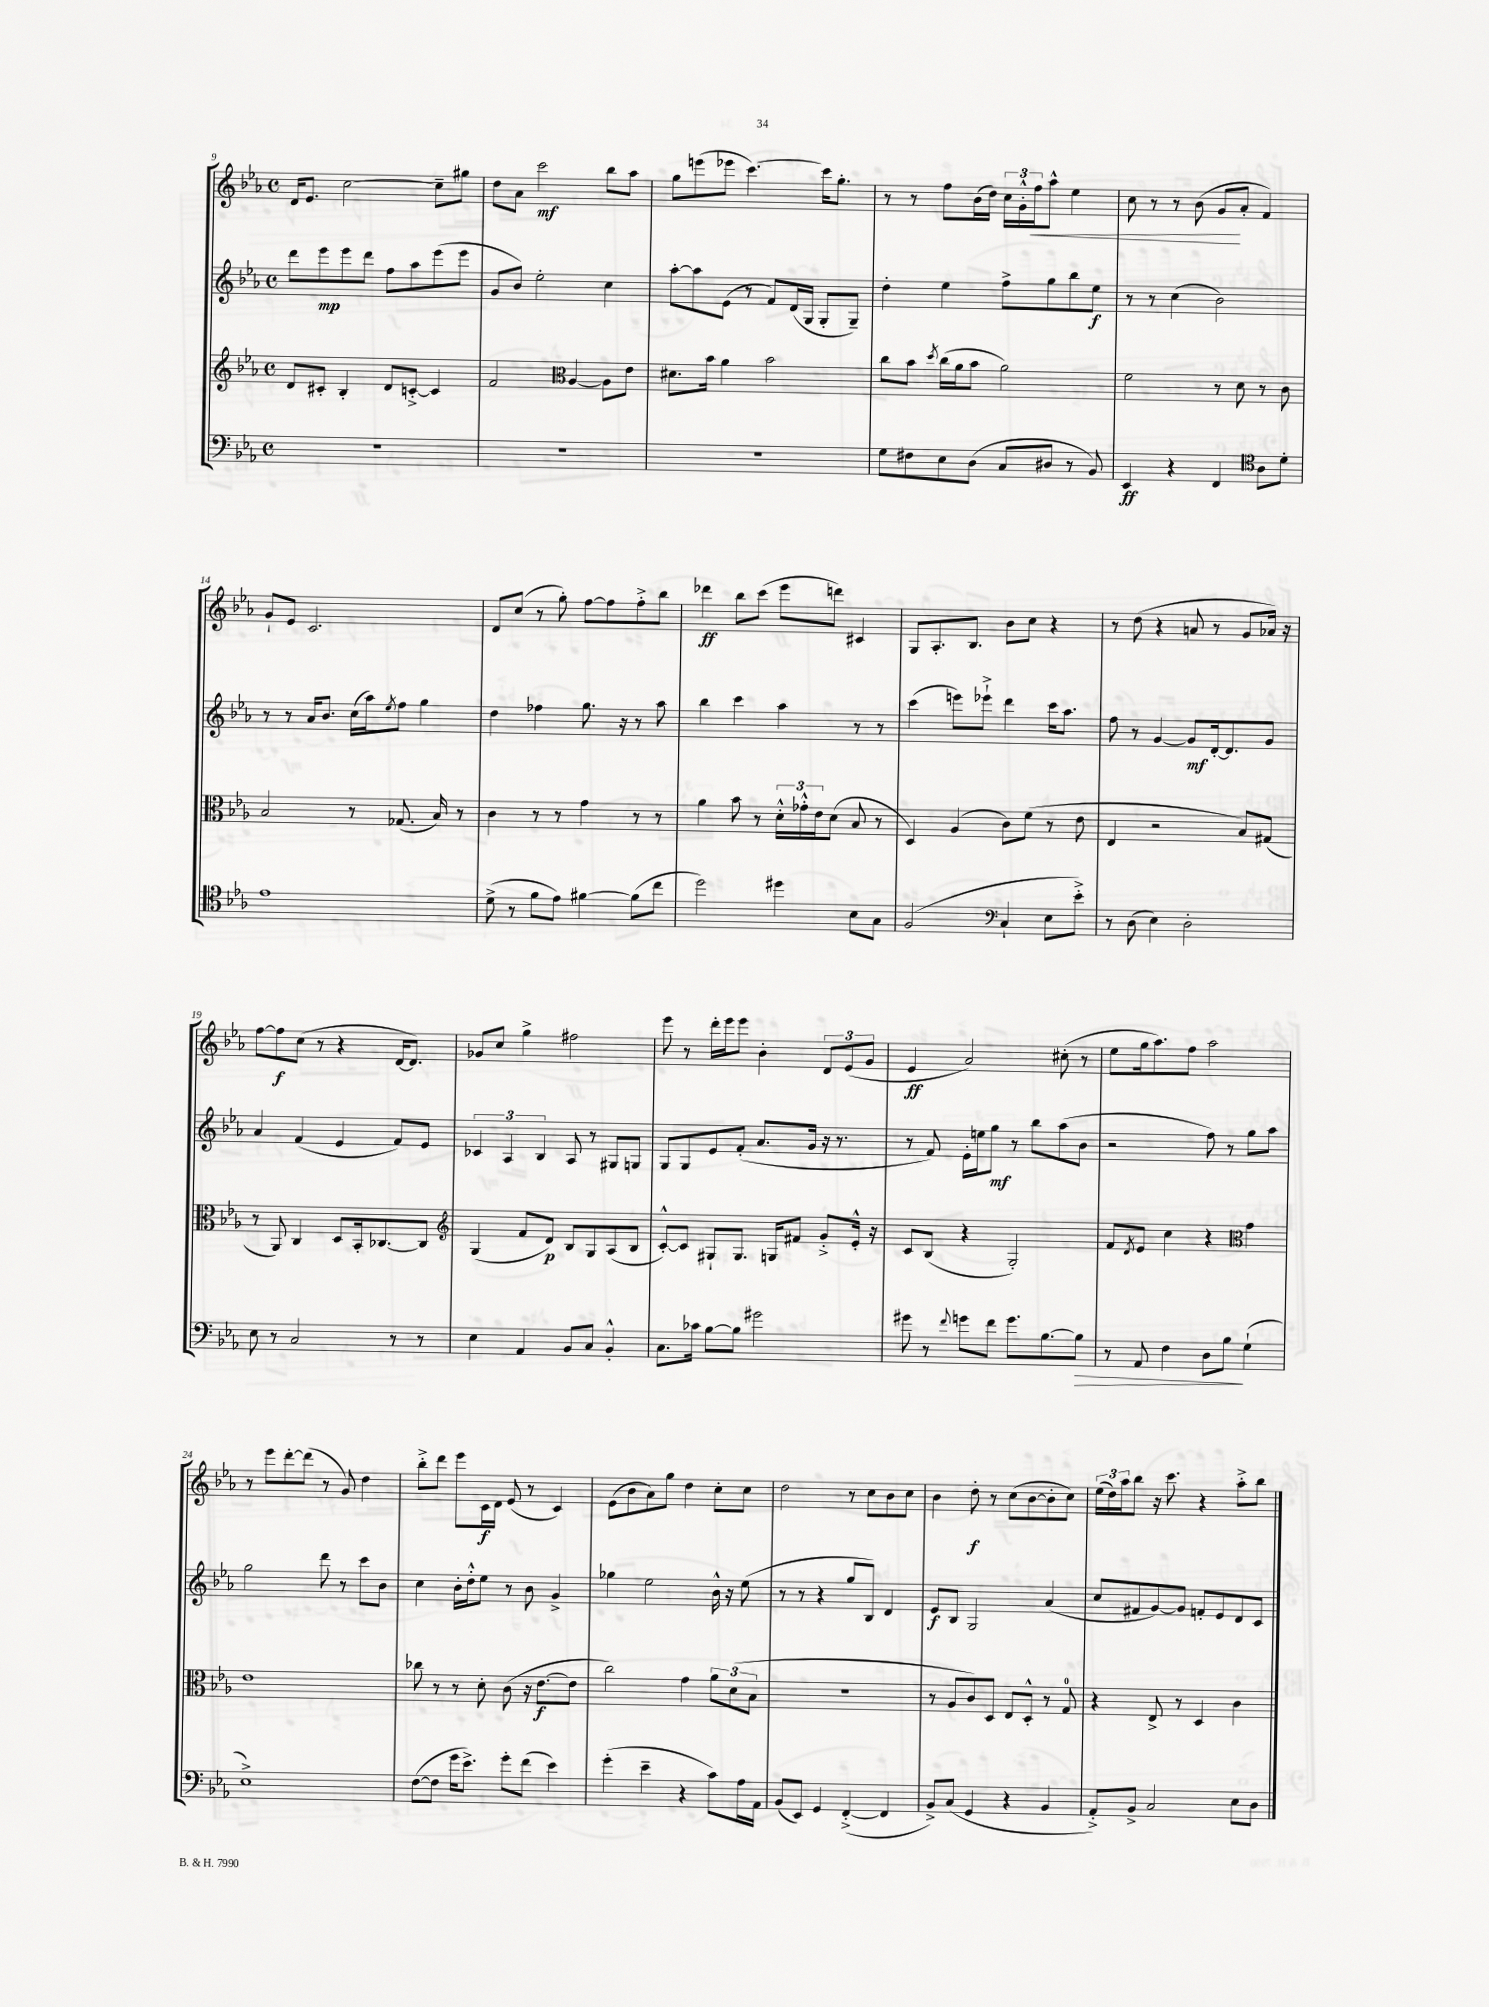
<<
\new StaffGroup <<
\new Staff = "s0" {
    \clef treble \key ees \major \defaultTimeSignature \time 4/4
    d'16 ees'8. c''2~ c''8-- gis''8 |
    d''8 aes'8 c'''2\mf bes''8 aes''8 |
    g''8 e'''8( ees'''8 c'''4.~) c'''16 g''8.-. |
    r8 r8 f''8 bes'16( d''16) \tuplet 3/2 { c''16 g'16-.-^ f''16\< } aes''8-^ ees''4 |
    c''8 r8 r8 bes'8( g'8\! aes'8-. f'4) |
    g'8-! ees'8 c'2. |
    d'8 c''8( r8 g''8-.) f''8~ f''8 f''8-.-> bes''8 |
    des'''4\ff bes''8 c'''8( ees'''8 d'''8) cis'4 |
    g8 aes8.-. bes8. bes'8 c''8 r4 |
    r8 d''8( r4 a'8 r8 g'8 aes'16) r16 |
    f''8~ f''8\f c''8( r8 r4 d'16~ d'8.) |
    ges'8 c''8 g''4-> fis''2 |
    ees'''8 r8 d'''16-. ees'''16 ees'''8 bes'4-. \tuplet 3/2 { d'8 ees'8( g'8 } |
    ees'4\ff aes'2) cis''8-.( r8 |
    ees''8 g''16 aes''8.) f''8 aes''2 |
    r8 ees'''8 d'''8~-. d'''8( r8 g'8) d''4 |
    bes''8-.-> d'''8 ees'''8 c'16\f d'16 ees'8( r8 c'4) |
    ees'8( bes'8 aes'8) g''8 d''4 c''8-. c''8 |
    d''2 r8 c''8 bes'8 c''8 |
    bes'4 d''8-.\f r8 c''8( bes'8~ bes'8-. c''8) |
    \tuplet 3/2 { ees''16( d''16) aes''16 } bes''8 r16 c'''8. r4 aes''8-.-> bes''8 \bar "|." |
}
\new Staff = "s1" {
    \clef treble \key ees \major \defaultTimeSignature \time 4/4
    d'''8 ees'''8\mp ees'''8 d'''8 f''8 aes''8 ees'''8( ees'''8 |
    g'8 bes'8) ees''2-. c''4 |
    aes''8~-. aes''8 ees'8( r8 f'8) d'16( g16 g8-. g8--) |
    d''4-. ees''4 f''8-> g''8 bes''8 ees''8\f |
    r8 r8 c''4( bes'2) |
    r8 r8 aes'16 bes'8. c''16( aes''16) \acciaccatura { ees''8 } f''8 g''4 |
    d''4 fes''4 g''8. r16 r8 aes''8 |
    bes''4 c'''4 aes''4 r8 r8 |
    c'''4( e'''8) ees'''8-!-> d'''4 c'''16 aes''8. |
    f''8 r8 g'4~ g'8\mf d'16~-. d'8. g'8 |
    aes'4 f'4( ees'4 f'8) ees'8 |
    \tuplet 3/2 { ces'4 aes4 bes4 } aes8 r8 gis8 g8 |
    g8 g8 ees'8 f'8-.( aes'8. g'16 r16 r8. |
    r8 f'8) ees'16-. e''16 g''8\mf r8 bes''8 aes''8( bes'8 |
    r2 f''8) r8 g''8 aes''8 |
    g''2 d'''8 r8 c'''8 bes'8 |
    c''4 bes'16-. d''16-.-^ ees''8 r8 bes'8 g'4-> |
    ges''4 ees''2 bes'16-^ r16 ees''8( |
    r8 r8 r4 g''8 bes8) d'4 |
    ees'8\f bes8 g2 aes'4( |
    c''8 fis'8 g'8~) g'8 f'8-. ees'8 d'8 c'8 \bar "|." |
}
\new Staff = "s2" {
    \clef treble \key ees \major \defaultTimeSignature \time 4/4
    d'8 cis'8-. bes4-. d'8 c'8~-.-> c'4 |
    f'2 \clef alto aes4~ aes8 ees'8 |
    dis'8. bes'16 aes'4 bes'2 |
    c''8 bes'8 \acciaccatura { d''8 } c''16( aes'16 bes'8 aes'2) |
    f'2 r8 d'8 r8 c'8 |
    bes2 r8 ges8.( bes16) r8 |
    c'4 r8 r8 g'4 r8 r8 |
    aes'4 bes'8 r8 \tuplet 3/2 { d'16-.-^ ges'16-.-^ ees'16 } d'8( bes8 r8 |
    d4) aes4( c'8) f'8( r8 ees'8 |
    ees4 r2 bes8) gis8( |
    r8 aes,8) c4 d8 bes,16-. ces8.~ ces8 |
    \clef treble g4( f'8 d'8\p) bes8 g8 aes8( bes8 |
    c'8~-.-^) c'8 gis8-! gis8. g16 fis'8 g'8-.-> ees'16-.-^ r16 |
    c'8 bes8( r4 g2-.) |
    f'8 \acciaccatura { d'8 } ees'8 c''4 r4 \clef alto g'4 |
    ees'1 |
    ces''8 r8 r8 d'8-. c'8( r16 ees'8.~\f ees'8 |
    c''2) g'4 \tuplet 3/2 { aes'8 d'8( bes8 } |
    R1 |
    r8 aes8 c'8) d8 ees8 d8-.-^ r8 g8-0 |
    r4 ees8-> r8 d4 c'4 \bar "|." |
}
\new Staff = "s3" {
    \clef bass \key ees \major \defaultTimeSignature \time 4/4
    R1 |
    R1 |
    R1 |
    g8 fis8 ees8 d8( c8 dis8 r8 bes,8) |
    ees,4\ff r4 f,4 \clef tenor aes8 d'8-. |
    ees'1 |
    d'8->( r8 f'8 ees'8) fis'4~ fis'8( c''8 |
    d''2) dis''4 bes8 g8 |
    f2( \clef bass c4-! ees8 ees'8-.->) |
    r8 d8( ees4) d2-. |
    ees8 r8 c2 r8 r8 |
    ees4 aes,4 bes,8 c8 bes,4-.-^ |
    c8. ces'16 bes8~ bes8 gis'2 |
    gis'8 r8 \appoggiatura { f'8 } g'8 f'8 g'8. bes8.~ bes8\> |
    r8 aes,8 f4 d8 bes8\! g4-!( |
    ees1->) |
    f8~( f8 g'16 ees'8.->) g'8-. f'8( ees'4) |
    g'4-.( ees'4-- r4 c'8) aes16 aes,16 |
    bes,8( ees,8) g,4 f,4~-.->( f,4 |
    bes,8->) c8( g,4 r4 bes,4 |
    aes,8-.->) bes,8-> c2 ees8 d8 \bar "|." |
}
>>
>>
\layout { \context { \Score currentBarNumber = #9 } }
